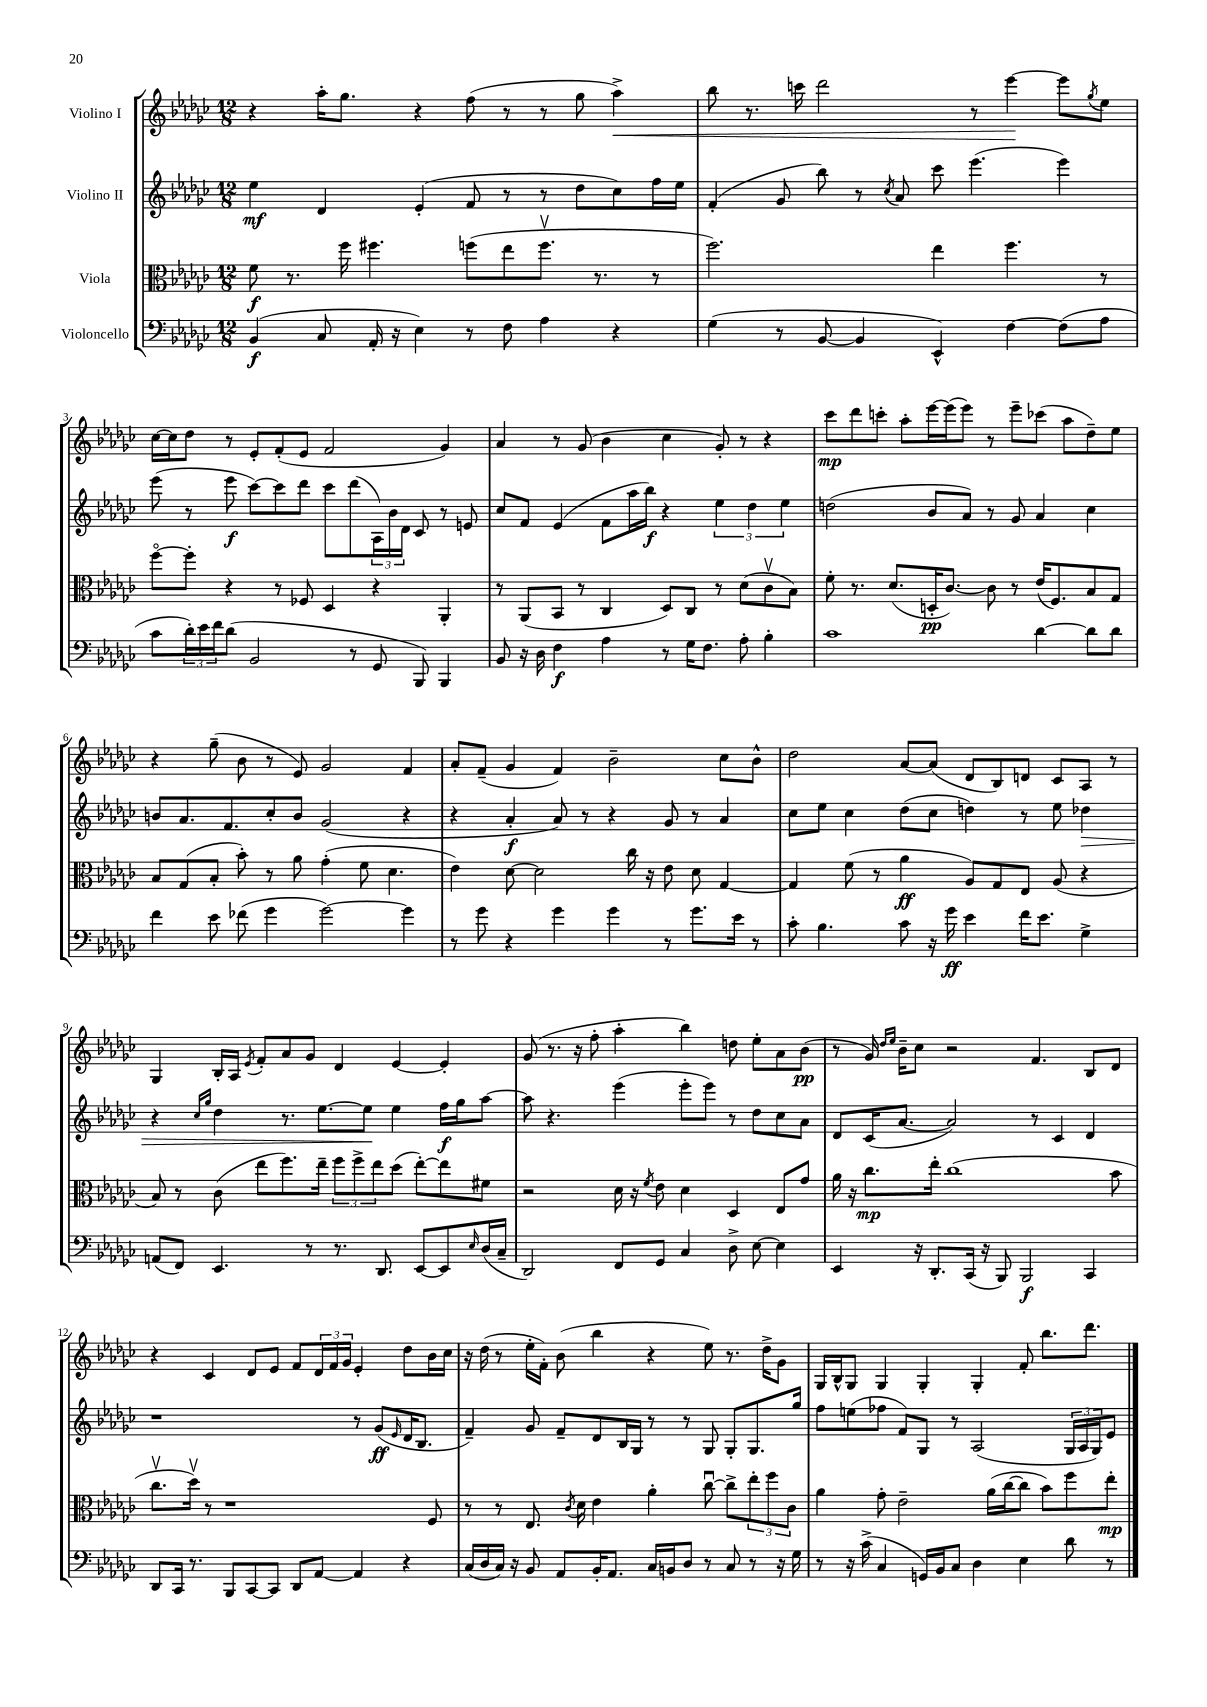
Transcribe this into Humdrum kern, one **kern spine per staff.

**kern	**kern	**kern	**kern
*staff4	*staff3	*staff2	*staff1
*clefF4	*clefC3	*clefG2	*clefG2
*k[b-e-a-d-g-c-]	*k[b-e-a-d-g-c-]	*k[b-e-a-d-g-c-]	*k[b-e-a-d-g-c-]
*M12/8	*M12/8	*M12/8	*M12/8
(4BB-/	8f\	4ee-\	4r
.	8.r	.	.
8C-/	.	4d-/	16aa-'\LK
.	16ff\	.	8.gg-\J
16AA-'/	4.ff#\	.	.
16r	.	.	.
4E-\)	.	(4e-'/	4r
8r	(8ff\L	8f/	(8ff\
8F\	8ee-\	8r	8r
4A-\	8.ffv\J	8r	8r
.	.	8dd-\L	8gg-\
.	8.r	.	.
4r	.	8cc-\)	4aa-^\)
.	8r	16ff\L	.
.	.	16ee-\JJ	.
=	=	=	=
(4G-\	2.ff\)	(4f'/	8bb-\
.	.	.	8.r
8r	.	8g-/	.
.	.	.	16ccc\
[8BB-/	.	8bb-\)	2ddd-\
4BB-/]	.	8r	.
.	.	8qcc-/	.
.	.	8a-/	.
4EE-^^/)	4ee-\	8ccc-\	.
.	.	(4.eee-\	8r
[4F\	4.ff\	.	[4eee-\
(8F\]L	.	4eee-\)	8eee-\]L
.	.	.	8qgg-/
8A-\J	8r	.	8ee-\J
=	=	=	=
8c-\L	[8ffo\L	(8eee-\	[16cc-\LL
.	.	.	16cc-\]J
24d-'\L)	8ff'\]J	8r	8dd-\J
24e-\	.	.	.
24f\J	.	.	.
(8d-\J	4r	8eee-\	8r
2BB-/	.	[8ccc-\L)	8e-'/L
.	8r	8ccc-\]	(8f'/
.	8F-/	8ddd-\J	8e-/J
.	4D-/	8ccc-\L	2f/
8r	.	(8ddd-\	.
8GG-/	4r	24A-\L)	.
.	.	24b-\	.
.	.	24d-\JJ	.
8BBB-/)	.	8c-/	.
4BBB-/	4AA-'/	8r	4g-/)
.	.	8e/	.
=	=	=	=
8BB-/	8r	8cc-/L	4a-/
16r	(8AA-/L	8f/J	.
16D-\	.	.	.
4F\	8BB-/J	(4e-/	8r
.	8r	.	(8g-/
4A-\	4C-/	8f\L	4b-\
.	.	16aa-\L	.
.	.	16bb-\JJ)	.
8r	8D-/L)	4r	4cc-\
16G-\LK	8C-/J	.	.
8.F\J	.	.	.
.	8r	6ee-\	8g-'/)
8A-'\	(8d-\L	.	8r
.	.	6dd-\	.
4B-'\	8c-v\	.	4r
.	.	6ee-\	.
.	8B-\J)	.	.
=	=	=	=
1c-	8f'\	(2dd\	8ccc-\L
.	8.r	.	8ddd-\
.	.	.	8ccc'\J
.	(8.d-/L	.	.
.	.	.	8aa-'\L
.	16D'/K	8b-/L	[16eee-\L
.	[8.c-/J)	.	(16eee-\]J
.	.	8a-/J)	8eee-\J)
.	8c-\]	8r	8r
.	8r	8g-/	8eee-~\L
[4d-\	(16e-/LK	4a-/	(8ccc-\J
.	8.F/)	.	.
.	.	.	8aa-\L
8d-\]L	8B-/	4cc-\	8dd-~\)
8d-\J	8G-/J	.	8ee-\J
=	=	=	=
4f\	8B-/L	8b/L	4r
.	(8G-/	8.a-/	.
8e-\	8B-'/J	.	(8gg-~\
.	.	8.f/	.
(8f-\	8b-'\)	.	8b-\
4g-\	8r	8cc-'/	8r
.	8a-\	8b/J	8e-/)
[2g-\)	(4g-'\	(2g-/	2g-/
.	8f\	.	.
.	4.d-\	.	.
4g-\]	.	4r	4f/
=	=	=	=
8r	4e-\)	4r	8a-'/L
8g-\	.	.	(8f~/J
4r	[8d-\	4a-'/	4g-/
.	2d-\]	.	.
4g-\	.	8a-/)	4f/)
.	.	8r	.
4g-\	.	4r	2b-~\
.	16cc-\	.	.
.	16r	.	.
8r	8e-\	8g-/	.
8.g-\L	8d-\	8r	.
.	[4G-/	4a-/	8cc-\L
16e-\Jk	.	.	.
8r	.	.	8b-^^\J
=	=	=	=
8c-'\	4G-/]	8cc-\L	2dd-\
4.B-\	.	8ee-\J	.
.	(8f\	4cc-\	.
.	8r	.	.
8c-\	4a-\	(8dd-\L	[8a-/L
16r	.	8cc-\J	(8a-/]J
16g-\	.	.	.
4e-\	8A-/L)	4dd\)	8d-/L
.	8G-/	.	8B-/)
16f\LK	8E-/J	8r	8d/J
8.e-\J	.	.	.
.	(8A-/	8ee-\	8c-/L
4G-^\	4r	4dd-\	8A-/J
.	.	.	8r
=	=	=	=
(8AA/L	8B-/)	4r	4G-/
8FF/J)	8r	.	.
.	.	16qqcc-/LL	.
.	.	16qqgg-/JJ	.
4.EE-/	(8c-\	4dd-\	16B-'/LL
.	.	.	16A-/JJ
.	.	.	8qe-/
.	8ee-\L	.	8f'/L
.	8.ff\)	8.r	8a-/
8r	.	.	8g-/J
.	16ee-~\Jk	[8.ee-\L	.
8.r	12ff\L	.	4d-/
.	12ff^\	.	.
.	.	8ee-\]J	.
.	12ee-\	.	.
8.DD-/	.	.	.
.	(8dd-\J	4ee-\	[4e-/
[8EE-/L	[8ee-'\L)	.	.
8EE-/]	8ee-\]	16ff\LL	4e-'/]
.	.	16gg-\J	.
16qqE-/	.	.	.
(16D-/L	8f#\J	[8aa-\J	.
16C-~/JJ	.	.	.
=	=	=	=
2DD-/)	2r	8aa-\]	(8g-/
.	.	4.r	8.r
.	.	.	16r
.	.	.	8ff'\
8FF/L	16d-\	(4eee-\	4aa-'\
.	16r	.	.
.	8qf/	.	.
8GG-/J	8e-\	.	.
4C-/	4d-\	8eee-'\L	4bb-\)
.	.	8eee-\J)	.
8D-^\	4D-/	8r	8dd\
[8E-\	.	8dd-\L	8ee-'\L
4E-\]	8E-/L	8cc-\	8a-\
.	8g-/J	8a-\J	(8b-\J
=	=	=	=
4EE-/	16a-\	8d-/L	8r
.	16r	.	.
.	8.cc-\L	(16c-/K	16g-/)
.	.	.	16qqdd-/LL
.	.	.	16qqee-/JJ
.	.	[8.a-/J	16b-~\LK
16r	.	.	8cc-\J
8.DD-'/L	16ee-'\Jk	.	.
.	(1cc-	2a-/])	2r
(16CC-/Jk	.	.	.
16r	.	.	.
8BBB-/)	.	.	.
2BBB-/	.	.	.
.	.	8r	4.f/
.	.	4c-/	.
4CC-/	.	4d-/	8B-/L
.	8b-\	.	8d-/J
=	=	=	=
8DD-/L	8.cc-v\L	1r	4r
16CC-/Jk	.	.	.
8.r	16dd-v\Jk)	.	.
.	8r	.	4c-/
8BBB-/L	1r	.	.
[8CC-/	.	.	8d-/L
8CC-/]J	.	.	8e-/J
8DD-/L	.	.	8f/L
[8AA-/J	.	.	24d-/L
.	.	.	24f/
.	.	.	24g-/JJ
4AA-/]	.	8r	4e-'/
.	.	(8g-/L	.
.	.	16qqe-/	.
4r	.	16d-/K	8dd-\L
.	.	8.B-/J	.
.	8F/	.	16b-\L
.	.	.	16cc-\JJ
=	=	=	=
(16C-/LL	8r	4f~/)	16r
16D-/	.	.	(16dd-\
16C-/JJ)	8r	.	8r
16r	.	.	.
8BB-/	8.E-/	8g-/	16ee-'\LL
.	.	.	16f'\JJ)
8AA-/L	.	8f~/L	(8b-\
.	8qc-/	.	.
.	16d-\	.	.
16BB-'/K	4e-\	8d-/	4bb-\
8.AA-/J	.	.	.
.	.	16B-/L	.
.	.	16G-/JJ	.
16C-/LL	4a-'\	8r	4r
16BB/J	.	.	.
8D-/J	.	8r	.
8r	[8cc-u\	8G-/	8ee-\)
8C-/	8cc-^\]L	8G-'/L	8.r
8r	12ee-'\	8.G-/	.
.	.	.	16dd-^\LK
.	12ff\	.	.
16r	.	.	8g-\J
.	12c-\J	.	.
16G-\	.	16gg-/Jk	.
=	=	=	=
8r	4a-\	8ff\L	16G-/LL
.	.	.	16B-^^/J
16r	.	(8ee\	8G-/J
(16c-^\	.	.	.
4C-/	8g-'\	8ff-\J	4G-/
.	2e-~\	8f/L)	.
16GG/LL)	.	8G-/J	4G-'/
16BB-/J	.	.	.
8C-/J	.	8r	.
4D-\	.	(2A-/	4G-'/
.	(16a-\LL	.	.
.	[16cc-\J	.	.
4E-\	8cc-\]J	.	8f'/
.	8b-\L)	.	8.bb-\L
8d-\	8ff\	24G-/LL	.
.	.	24A-/	.
.	.	.	8.ddd-\J
.	.	24G-/J)	.
8r	8ee-'\J	8e-/J	.
==	==	==	==
*-	*-	*-	*-
